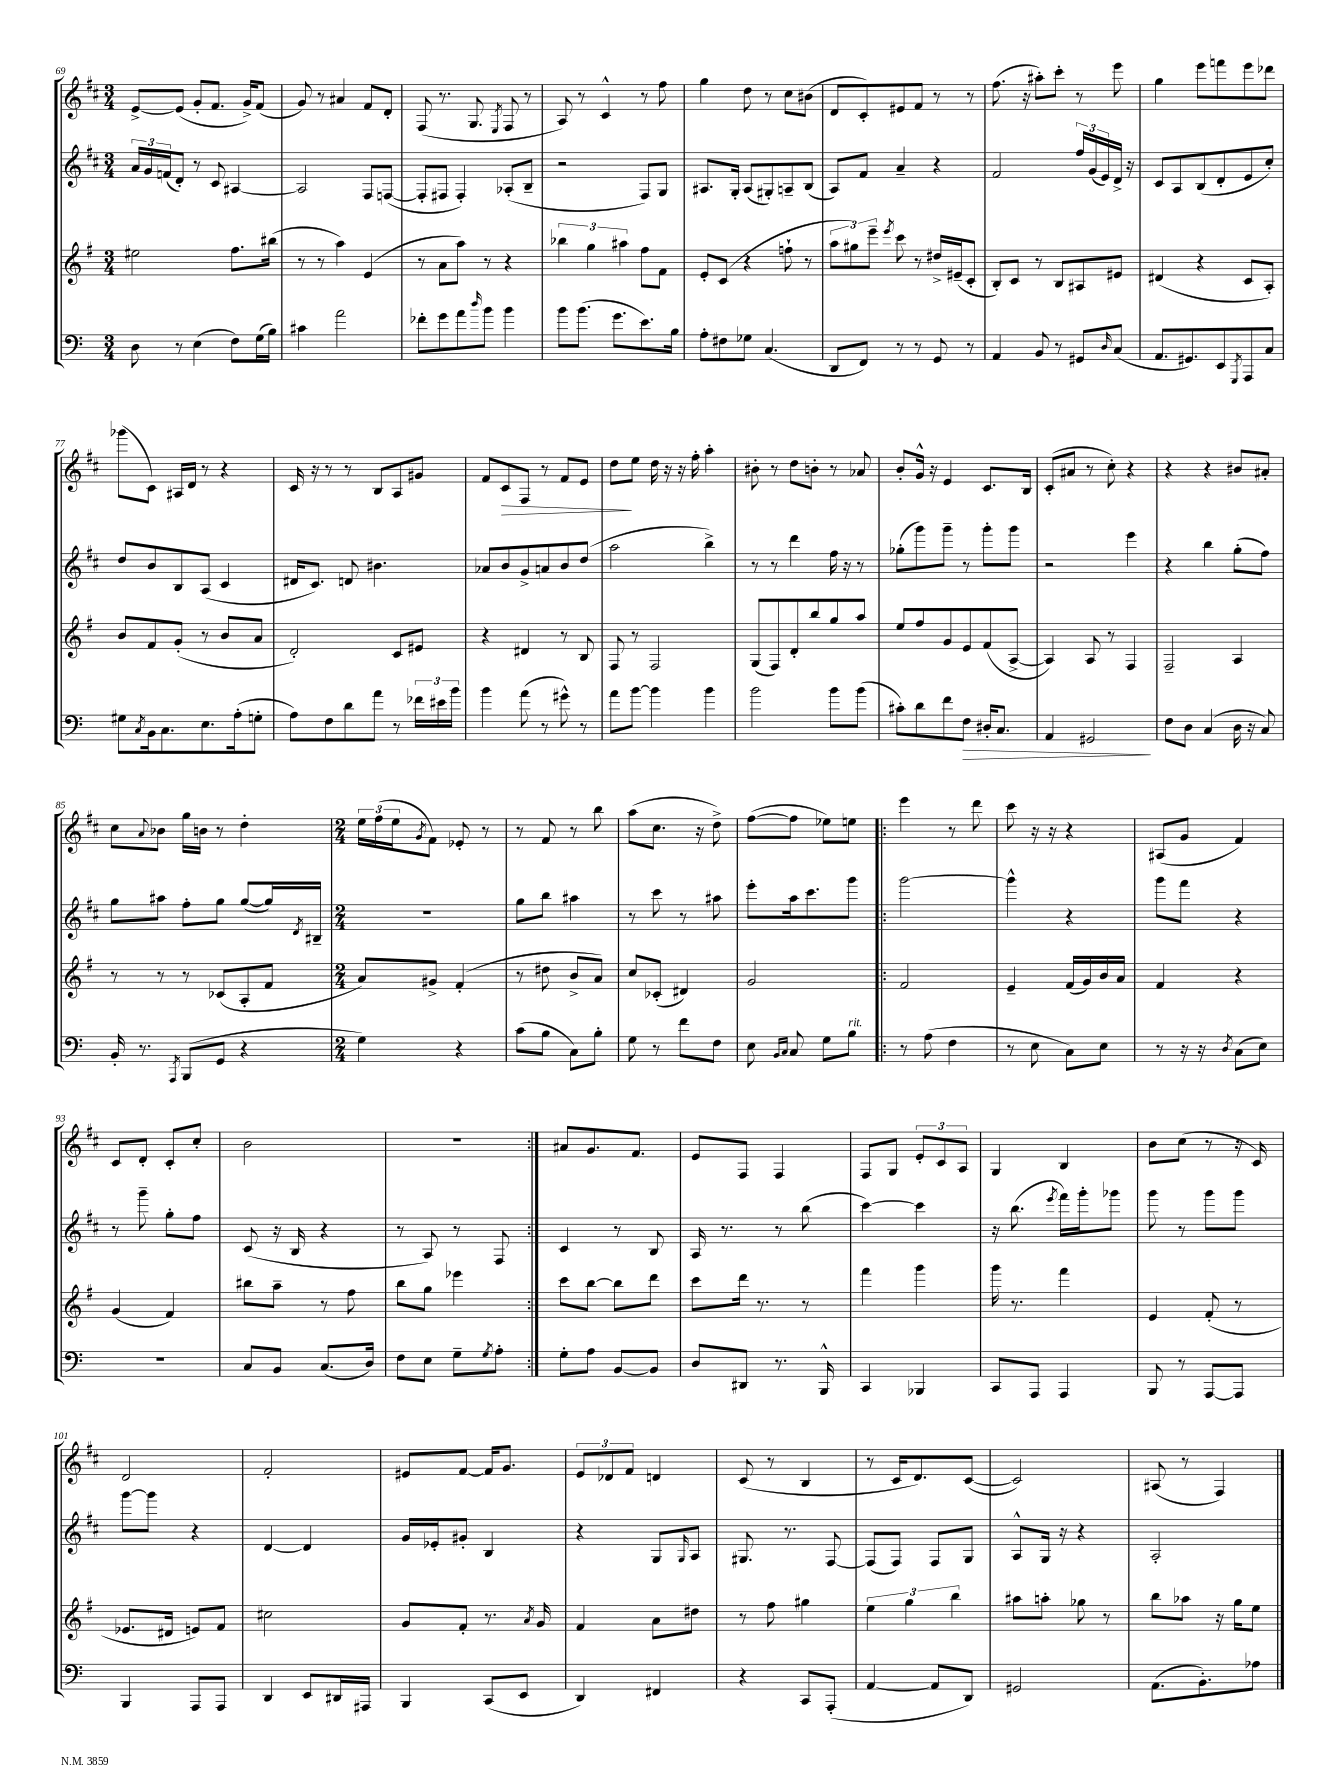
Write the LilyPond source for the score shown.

<<
\new StaffGroup <<
\new Staff = "s0" {
    \clef treble \key d \major \numericTimeSignature \time 3/4
    e'8~-> e'8( g'8-. fis'8. g'16->) fis'8( |
    g'8) r8 ais'4 fis'8 d'8-. |
    fis8( r8. g8. \acciaccatura { e8 } fis8 r8 |
    a8) r8 cis'4-^ r8 fis''8 |
    g''4 d''8 r8 cis''8 bis'8( |
    d'8 cis'8-.) eis'8 fis'8 r8 r8 |
    fis''8.( r16 ais''8-.) cis'''8-. r8 e'''8 |
    g''4 e'''8 f'''8 e'''8 des'''8 |
    ges'''8( cis'8) ais16 d'16 r8 r4 |
    cis'16 r16 r8 r8 b8 a8 gis'8 |
    fis'8 cis'8\> fis8 r8 fis'8 e'8 |
    d''8\! e''8 d''16 r16 r16 fis''16-. a''4-. |
    bis'8-. r8 d''8 b'8-. r8 aes'8 |
    b'8-. g'16-^ r16 e'4 cis'8. b16 |
    cis'8-.( ais'8 r8 cis''8-.) r4 |
    r4 r4 bis'8 ais'8-. |
    cis''8 \appoggiatura { a'8 } bes'8 g''16 b'16 r8 d''4-. |
    \numericTimeSignature \time 2/4 \tuplet 3/2 { e''16 fis''16( e''16 } \acciaccatura { g'8 } fis'8) ees'8-. r8 |
    r8 fis'8 r8 b''8 |
    a''8( cis''8. r16 d''8->) |
    fis''8~( fis''8 ees''8) e''8 |
    \repeat volta 2 { e'''4 r8 d'''8 |
    cis'''8 r16 r16 r4 |
    ais8( g'8 fis'4) |
    cis'8 d'8-. cis'8-. cis''8-. |
    b'2 |
    r2 | }
    ais'8 g'8. fis'8. |
    e'8 fis8 fis4 |
    fis8 g8 \tuplet 3/2 { e'8-. cis'8 a8 } |
    g4 b4 |
    b'8 cis''8( r8 r16 cis'16) |
    d'2 |
    fis'2-. |
    eis'8 fis'8~ fis'16 g'8. |
    \tuplet 3/2 { e'8 des'8 fis'8 } d'4 |
    cis'8( r8 b4 |
    r8 cis'16 d'8.) cis'8~( |
    cis'2) |
    ais8( r8 fis4) \bar "|." |
}
\new Staff = "s1" {
    \clef treble \key d \major \numericTimeSignature \time 3/4
    \tuplet 3/2 { a'16 g'16 f'16( } d'8-.) r8 cis'8 ais4~ |
    ais2 fis8 f8~( |
    f8-. fis8 fis4-.) aes8-.( b8-- |
    r2 fis8) g8 |
    ais8. g16-. ais8( gis8-.) a8-- b8( |
    a8) fis'8 a'4-- r4 |
    fis'2 \tuplet 3/2 { fis''16 g'16( e'16) } d'16-> r16 |
    cis'8 a8 b8( d'8-. e'8 cis''8-.) |
    d''8 b'8 b8 a8( cis'4 |
    dis'16 cis'8.) d'8 bis'4. |
    aes'8 b'8 g'8-> a'8 b'8 d''8( |
    a''2 b''4->) |
    r8 r8 d'''4 fis''16 r16 r8 |
    ges''8-.( g'''8) g'''8-- r8 g'''8-. g'''8 |
    r2 e'''4 |
    r4 b''4 g''8-.( fis''8) |
    g''8 ais''8 fis''8-. g''8 g''8~( g''16) \acciaccatura { d'8 } bis16-- |
    \numericTimeSignature \time 2/4 r2 |
    g''8 b''8 ais''4 |
    r8 cis'''8 r8 ais''8 |
    e'''8-. a''16 cis'''8. g'''8 |
    \repeat volta 2 { g'''2~ |
    g'''4-^ r4 |
    g'''8 fis'''8 r4 |
    r8 g'''8-- g''8-. fis''8 |
    cis'8( r16 b16 r4 |
    r8 a8) r8 fis8 | }
    cis'4 r8 b8 |
    a16 r8. r8 b''8( |
    cis'''4~) cis'''4 |
    r16 b''8.( \acciaccatura { e'''8 } fis'''16) g'''16-. ges'''8 |
    g'''8 r8 g'''8 g'''8 |
    g'''8~ g'''8 r4 |
    d'4~ d'4 |
    g'16 ees'16-. gis'8-. b4 |
    r4 g8 \grace { g16 } a8 |
    gis8. r8. fis8~ |
    fis8( fis8) fis8 g8 |
    a8-^ g16 r16 r4 |
    a2-. \bar "|." |
}
\new Staff = "s2" {
    \clef treble \key g \major \numericTimeSignature \time 3/4
    eis''2 fis''8. bis''16( |
    r8 r8 a''4) e'4( |
    r8 a'8 a''8) r8 r4 |
    \tuplet 3/2 { bes''4 g''4 ais''4 } fis''8 fis'8 |
    e'8-. c'8( r4 f''8-! r8 |
    \tuplet 3/2 { a''8 gis''8) e'''8-- } \acciaccatura { e'''8 } c'''8 r8 dis''16-> eis'16--( c'8-. |
    b8-.) c'8 r8 b8 ais8 eis'8 |
    dis'4( r4 c'8 a8-.) |
    b'8 fis'8 g'8-.( r8 b'8 a'8 |
    d'2-.) c'8 eis'8 |
    r4 dis'4 r8 b8 |
    fis8 r8 fis2 |
    g8( fis8) d'8-. b''8 g''8 a''8 |
    e''8 fis''8 g'8 e'8 fis'8( a8~-> |
    a4) a8 r8 fis4 |
    fis2-- a4 |
    r8 r8 r8 ces'8( a8-. fis'8 |
    \numericTimeSignature \time 2/4 a'8) gis'8-> fis'4-.( |
    r8 dis''8 b'8-> a'8) |
    c''8 ces'8-.( dis'4) |
    g'2 |
    \repeat volta 2 { fis'2 |
    e'4-- fis'16( g'16) b'16 a'16 |
    fis'4 r4 |
    g'4( fis'4) |
    bis''8 a''8-- r8 fis''8 |
    b''8 g''8 ees'''4 | }
    c'''8 b''8~ b''8 d'''8 |
    c'''8 d'''16 r8. r8 |
    fis'''4 g'''4 |
    g'''16 r8. fis'''4 |
    e'4 fis'8-.( r8 |
    ees'8. dis'16 e'8) fis'8 |
    cis''2 |
    g'8 fis'8-. r8. \acciaccatura { a'8 } g'16 |
    fis'4 a'8 dis''8 |
    r8 fis''8 gis''4 |
    \tuplet 3/2 { e''4 g''4 b''4 } |
    ais''8 a''8-. ges''8 r8 |
    b''8 aes''8 r16 g''16 e''8 \bar "|." |
}
\new Staff = "s3" {
    \clef bass \key c \major \numericTimeSignature \time 3/4
    d8 r8 e4( f8) g16( b16) |
    cis'4 a'2 |
    fes'8-. g'8 a'8 \grace { d''16 } b'8 b'4 |
    b'8 b'8.( g'8. e'8.) b16 |
    a8-. fis8 ges8 c4.( |
    d,8 f,8) r8 r8 g,8 r8 |
    a,4 b,8 r8 gis,8 \grace { d16 } c8( |
    a,8. gis,8.) e,8 \acciaccatura { g,,8 } a,,8 c8 |
    gis8 \acciaccatura { c8 } b,16 c8. e8. a16-.( g8-. |
    a8) f8 d'8 a'8 r8 \tuplet 3/2 { fes'16 eis'16 b'16 } |
    b'4 a'8( r8 gis'8-^) r8 |
    a'8 b'8~ b'4 b'4 |
    b'2 b'8 b'8( |
    cis'8-.) d'8 f'8 f8\> dis16-. c8. |
    a,4 gis,2\! |
    f8 d8 c4( d16 r16 c8) |
    b,16-. r8. \acciaccatura { a,,8 } b,,8( g,8 r4 |
    \numericTimeSignature \time 2/4 g4) r4 |
    c'8( b8 c8) b8-. |
    g8 r8 f'8 f8 |
    e8 \grace { b,16 c16 } c8 g8 b8^\markup { \italic "rit." } |
    \repeat volta 2 { r8 a8( f4 |
    r8 e8 c8) e8 |
    r8 r16 r16 \acciaccatura { d8 } c8( e8) |
    r2 |
    c8 b,8 c8.( d16) |
    f8 e8 g8-- \acciaccatura { g8 } a8-. | }
    g8-. a8 b,8~ b,8 |
    d8 dis,8 r8. b,,16-^ |
    c,4 bes,,4 |
    c,8 a,,8 a,,4 |
    b,,8 r8 a,,8~ a,,8 |
    b,,4 a,,8 a,,8 |
    d,4 e,8 dis,16 ais,,16 |
    b,,4 c,8( e,8 |
    d,4) fis,4 |
    r4 c,8 a,,8-.( |
    a,4~ a,8 d,8) |
    gis,2 |
    a,8.( b,8.-.) aes8 \bar "|." |
}
>>
>>
\layout { \context { \Score currentBarNumber = #69 } }
